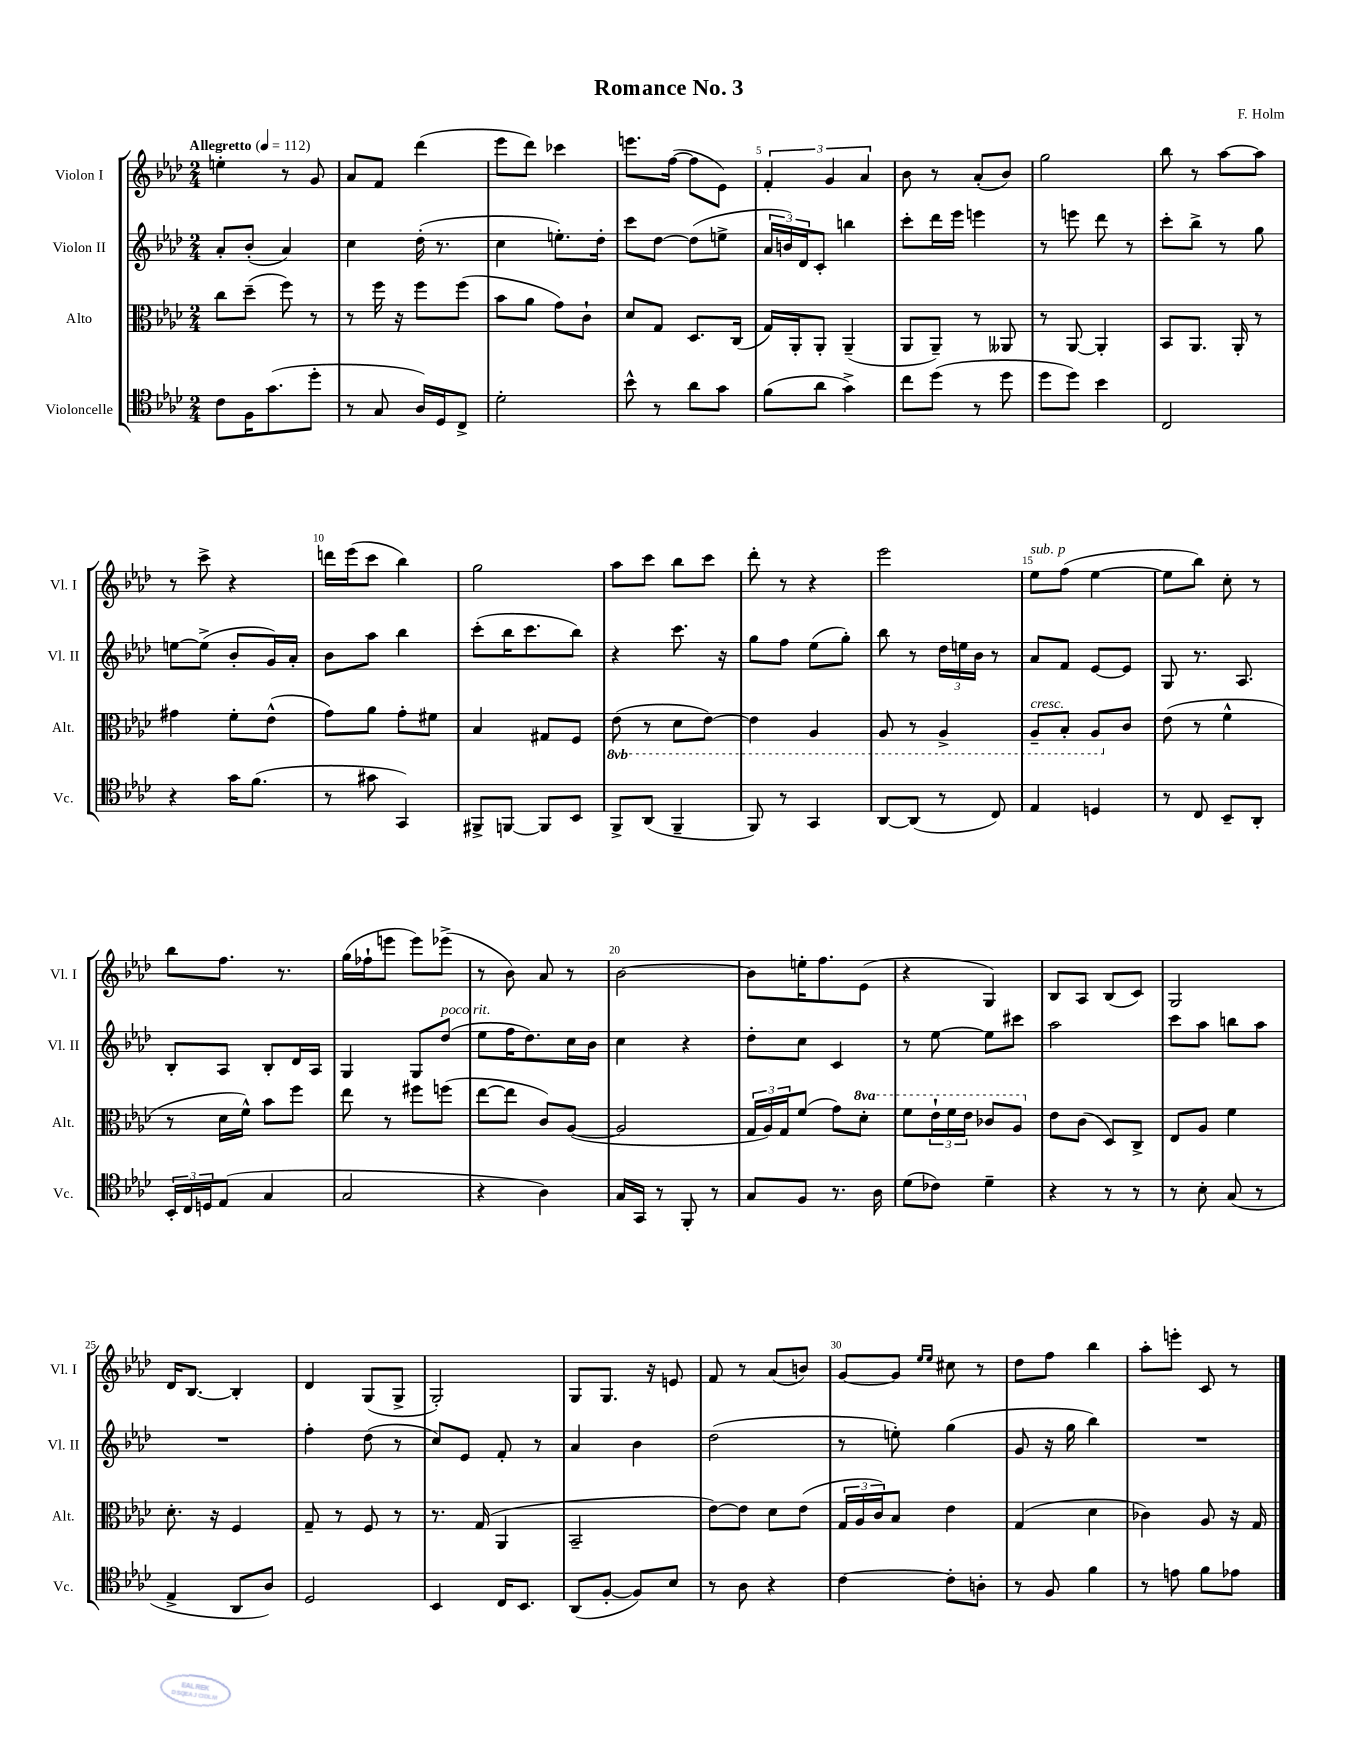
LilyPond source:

\header { title = "Romance No. 3" composer = "F. Holm" }
<<
\new StaffGroup <<
\new Staff = "s0" \with { instrumentName = "Violon I" shortInstrumentName = "Vl. I" } {
    \clef treble \key aes \major \numericTimeSignature \time 2/4 \tempo "Allegretto" 4 = 112
    e''4-. r8 g'8 |
    aes'8 f'8 des'''4( |
    ees'''8 des'''8) ces'''4 |
    e'''8. f''16~( f''8 ees'8) |
    \tuplet 3/2 { f'4-. g'4 aes'4 } |
    bes'8 r8 aes'8-.( bes'8) |
    g''2 |
    bes''8 r8 aes''8~ aes''8 |
    r8 c'''8-> r4 |
    d'''16 ees'''16( c'''8 bes''4) |
    g''2 |
    aes''8 c'''8 bes''8 c'''8 |
    des'''8-. r8 r4 |
    ees'''2 |
    ees''8^\markup { \italic "sub. p" } f''8( ees''4~ |
    ees''8 bes''8) c''8-. r8 |
    bes''8 f''8. r8. |
    g''16( fes''16-! e'''8 e'''8) ees'''8->( |
    r8 bes'8) aes'8 r8 |
    bes'2~ |
    bes'8 e''16-. f''8. ees'8( |
    r4 g4) |
    bes8 aes8 bes8( c'8) |
    g2 |
    des'16 bes8.~ bes4-. |
    des'4 g8( g8-> |
    g2-.) |
    g8 g8. r16 e'8 |
    f'8 r8 aes'8( b'8) |
    g'8~ g'8 \grace { ees''16 ees''16 } cis''8 r8 |
    des''8 f''8 bes''4 |
    aes''8-. e'''8-. c'8 r8 \bar "|." |
}
\new Staff = "s1" \with { instrumentName = "Violon II" shortInstrumentName = "Vl. II" } {
    \clef treble \key aes \major \numericTimeSignature \time 2/4
    aes'8-. bes'8-.( aes'4) |
    c''4 des''16-.( r8. |
    c''4 e''8.-.) des''16-. |
    c'''8 des''8~ des''8( e''8-> |
    \tuplet 3/2 { aes'16 b'16) des'16 } c'8-. b''4 |
    c'''8-. des'''16 ees'''16 e'''4 |
    r8 e'''8 des'''8 r8 |
    c'''8-. bes''8-> r8 g''8 |
    e''8~ e''8->( bes'8-. g'16) aes'16-. |
    bes'8 aes''8 bes''4 |
    c'''8-.( bes''16 c'''8. bes''8) |
    r4 c'''8. r16 |
    g''8 f''8 ees''8( g''8-.) |
    bes''8 r8 \tuplet 3/2 { des''16 e''16 bes'16 } r8 |
    aes'8 f'8 ees'8~ ees'8 |
    g8 r8. aes8. |
    bes8-. aes8 bes8-. des'16 aes16 |
    g4 g8 des''8^\markup { \italic "poco rit." }( |
    ees''8 f''16 des''8.) c''16 bes'16 |
    c''4 r4 |
    des''8-. c''8 c'4 |
    r8 ees''8~ ees''8 cis'''8 |
    aes''2 |
    c'''8 aes''8 b''8 aes''8 |
    R2 |
    f''4-. des''8( r8 |
    c''8) ees'8 f'8-. r8 |
    aes'4 bes'4 |
    des''2( |
    r8 e''8-.) g''4( |
    g'8 r16 g''16 bes''4) |
    R2 \bar "|." |
}
\new Staff = "s2" \with { instrumentName = "Alto" shortInstrumentName = "Alt." } {
    \clef alto \key aes \major \numericTimeSignature \time 2/4 \set Staff.ottavationMarkups = #ottavation-simple-ordinals
    c''8 des''8--( f''8) r8 |
    r8 f''16 r16 f''8 f''8( |
    bes'8 aes'8 g'8) c'8-! |
    des'8 g8 des8. c16( |
    g16) aes,16-. aes,8-. aes,4--( |
    aes,8 aes,8--) r8 aeses,8 |
    r8 aes,8~ aes,4-. |
    bes,8 aes,8. aes,16-. r8 |
    gis'4 f'8-. ees'8-^( |
    g'8) aes'8 g'8-. fis'8 |
    bes4 gis8 f8 |
    \ottava #-1 ees8( r8 des8 ees8~) |
    ees4 aes,4 |
    aes,8 r8 aes,4-> |
    aes,8--^\markup { \italic "cresc." } bes,8-. aes,8 \ottava #0 c'8 |
    ees'8( r8 f'4-^ |
    r8 des'16 f'16-^) bes'8 f''8 |
    ees''8 r8 fis''8 f''8( |
    ees''8~ ees''8 c'8) aes8~( |
    aes2 |
    \tuplet 3/2 { g16 aes16) g16 } f'8( g'8) \ottava #1 des''8-. |
    f''8 \tuplet 3/2 { ees''16-! f''16 ees''16 } ces''8 aes'8 \ottava #0 |
    ees'8 c'8( des8) c8-> |
    ees8 aes8 f'4 |
    des'8.-. r16 f4 |
    g8-- r8 f8 r8 |
    r8. g16( aes,4 |
    bes,2-- |
    ees'8~) ees'8 des'8 ees'8( |
    \tuplet 3/2 { g16 aes16 c'16) } bes8 ees'4 |
    g4( des'4 |
    ces'4) aes8 r16 g16 \bar "|." |
}
\new Staff = "s3" \with { instrumentName = "Violoncelle" shortInstrumentName = "Vc." } {
    \clef tenor \key aes \major \numericTimeSignature \time 2/4
    c'8 f16 g'8.( des''8-. |
    r8 g8 aes16) des16 c8-> |
    des'2-. |
    bes'8-^ r8 aes'8 g'8 |
    f'8( aes'8 g'4->) |
    c''8 des''8( r8 des''8 |
    des''8 des''8) bes'4 |
    c2 |
    r4 g'16 f'8.( |
    r8 gis'8 g,4) |
    fis,8-> f,8~ f,8 bes,8 |
    f,8-> aes,8( f,4-- |
    f,8) r8 g,4 |
    aes,8~ aes,8( r8 c8) |
    ees4 d4 |
    r8 c8 bes,8-- aes,8-. |
    \tuplet 3/2 { bes,16-. c16 d16 } ees8( g4 |
    g2 |
    r4 aes4) |
    g16 g,16 r8 f,8-. r8 |
    g8 f8 r8. aes16 |
    des'8( ces'8) des'4-- |
    r4 r8 r8 |
    r8 bes8-. g8( r8 |
    ees4-> aes,8 aes8) |
    des2 |
    bes,4 c16 bes,8. |
    aes,8( f8~-. f8) bes8 |
    r8 aes8 r4 |
    c'4~ c'8-. a8-. |
    r8 f8 f'4 |
    r8 e'8 f'8 ees'8 \bar "|." |
}
>>
>>
\layout { \context { \Score \override BarNumber.break-visibility = ##(#f #t #t) barNumberVisibility = #(every-nth-bar-number-visible 5) } }
